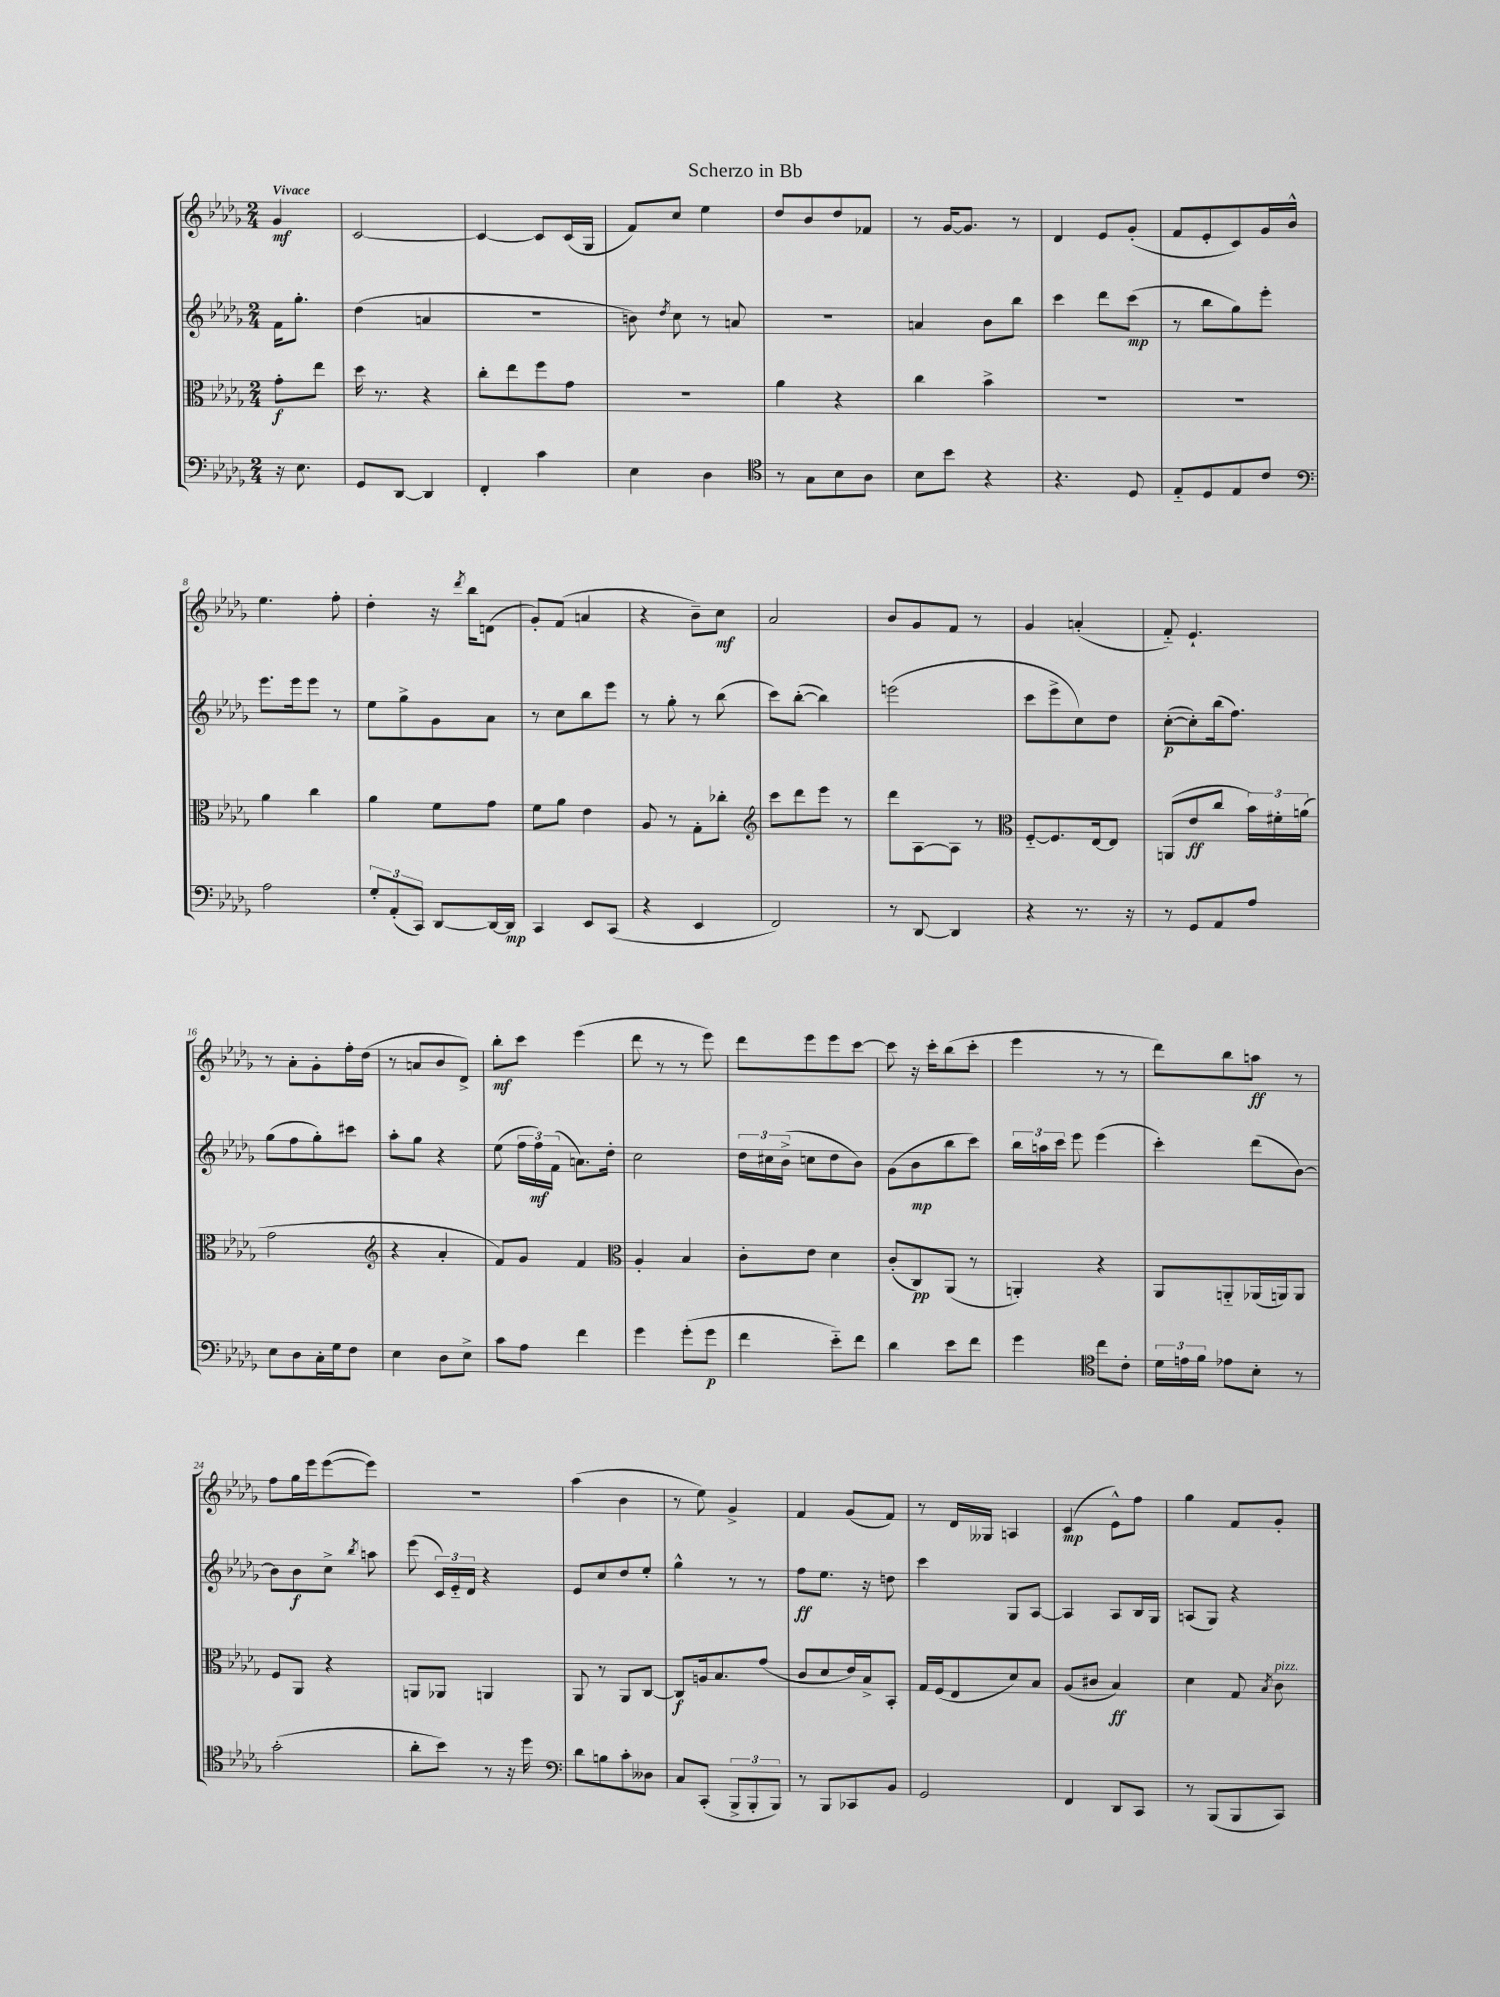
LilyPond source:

\header { title = "Scherzo in Bb" }
<<
\new StaffGroup <<
\new Staff = "s0" {
    \clef treble \key des \major \numericTimeSignature \time 2/4 \partial 4 \tempo "Vivace"
    \autoBeamOff ges'4\mf |
    c'2~ |
    c'4~ c'8[ c'16( ges16] |
    f'8[) c''8] ees''4 |
    des''8[ bes'8 des''8 fes'8] |
    r8 ges'16[~ ges'8.] r8 |
    des'4 ees'8[ ges'8]-.( |
    f'8[ ees'8-. c'8) ges'16 bes'16]-^ |
    ees''4. f''8-. |
    des''4-. r16 \acciaccatura { des'''8 } bes''16[ d'8]( |
    ges'8[-.) f'8]( a'4 |
    r4 bes'8[--) c''8]\mf |
    aes'2 |
    bes'8[ ges'8 f'8] r8 |
    ges'4 a'4-.( |
    f'8-_) ees'4.-! |
    r8 aes'8[-. ges'8-. f''16-. des''16]( |
    r8 a'8[ bes'8 des'8]->) |
    bes''8[-.\mf c'''8] ees'''4( |
    des'''8 r8 r8 ees'''8) |
    des'''8[ ees'''8 ees'''8 c'''8]~ |
    c'''8 r16 c'''16[-. bes''8( c'''8]-. |
    ees'''4 r8 r8 |
    des'''8[) bes''8 a''8]\ff r8 |
    f''8[ ges''16 ees'''16 ees'''8~( ees'''8]) |
    r2 |
    aes''4( bes'4 |
    r8 ees''8) ges'4-> |
    f'4 ges'8[( f'8]) |
    r8 des'16[ geses16] a4 |
    c'4\mp( ees'8[-^) f''8] |
    ges''4 f'8[ ges'8]-. \bar "|." |
}
\new Staff = "s1" {
    \clef treble \key des \major \numericTimeSignature \time 2/4 \partial 4
    \autoBeamOff f'16[ ges''8.]-. |
    des''4( a'4 |
    r2 |
    b'8) \acciaccatura { des''8 } c''8 r8 a'8 |
    R2 |
    a'4 bes'8[ bes''8] |
    c'''4 des'''8[ c'''8]\mp( |
    r8 bes''8[ ges''8) ees'''8]-. |
    ees'''8.[ ees'''16 ees'''8] r8 |
    ees''8[ ges''8-> ges'8 aes'8] |
    r8 c''8[ bes''8 ees'''8] |
    r8 ges''8-. r8 bes''8( |
    c'''8[) bes''8]~-.( bes''4) |
    e'''2( |
    c'''8[ ees'''8-> c''8) des''8] |
    c''8[~-.\p( c''8-.) bes''16( f''8.]) |
    ges''8[( f''8 ges''8-.) cis'''8] |
    aes''8[-. ges''8] r4 |
    ees''8( \tuplet 3/2 { f''16[ f''16\mf) f'16]( } a'8.[) des''16]-. |
    c''2 |
    \tuplet 3/2 { des''16[ cis''16 bes'16]->( } c''8[ des''8 bes'8]) |
    ges'8[( bes'8\mp bes''8 c'''8]) |
    \tuplet 3/2 { bes''16[ a''16 c'''16] } ees'''8 ees'''4( |
    c'''4-.) des'''8[( bes'8]~) |
    bes'8[ bes'8\f c''8]-> \acciaccatura { bes''8 } a''8 |
    ees'''8( \tuplet 3/2 { c'16[) ees'16-_ des'16] } r4 |
    ees'8[ c''8 des''8 ees''8]-. |
    ges''4-^ r8 r8 |
    f''8[\ff ees''8.] r16 d''8 |
    c'''4 ges8[ aes8]~ |
    aes4 aes8[ bes16 ges16] |
    a8[( ges8]) r4 \bar "|." |
}
\new Staff = "s2" {
    \clef alto \key des \major \numericTimeSignature \time 2/4 \partial 4
    \autoBeamOff ges'8[-.\f ees''8] |
    des''16 r8. r4 |
    c''8[-. ees''8 f''8 ges'8] |
    R2 |
    aes'4 r4 |
    c''4 bes'4-> |
    R2 |
    R2 |
    aes'4 c''4 |
    aes'4 f'8[ ges'8] |
    f'8[ aes'8] ees'4 |
    aes8 r8 ges8[-. ces''8]-. |
    \clef treble c'''8[ des'''8 ees'''8] r8 |
    des'''8[ aes8~ aes8] r8 |
    \clef alto f8[~-_ f8. ees16~ ees8] |
    a,8[( ees'8\ff c''8] \tuplet 3/2 { bes'16[) fis'16-. a'16]( } |
    ges'2 |
    \clef treble r4 aes'4-. |
    f'8[) ges'8] f'4 |
    \clef alto aes4-. bes4 |
    c'8[-. ees'8] des'4 |
    c'8[-.( c8\pp) aes,8]( r8 |
    a,4-.) r4 |
    aes,8[ a,8-_ aes,16( a,16) a,8] |
    f8[ aes,8] r4 |
    a,8[ aes,8] a,4 |
    aes,8 r8 aes,8[ c8]~ |
    c8[\f a16 bes8. ges'8]( |
    c'8[ des'8 ees'16) bes16-> bes,8]-. |
    ges16[ f16( ees8 des'8) bes8] |
    aes8[( cis'8] bes4\ff) |
    des'4 ges8 \acciaccatura { bes8 } c'8^\markup { \italic "pizz." } \bar "|." |
}
\new Staff = "s3" {
    \clef bass \key des \major \numericTimeSignature \time 2/4 \partial 4
    \autoBeamOff r16 ees8. |
    ges,8[ des,8]~ des,4 |
    f,4-. c'4 |
    ees4 des4 |
    \clef tenor r8 ges8[ bes8 aes8] |
    bes8[ bes'8] r4 |
    r4. des8 |
    ees8[-_ des8 ees8 c'8] |
    \clef bass aes2 |
    \tuplet 3/2 { ges8[-. aes,8-.( c,8]) } des,8[~ des,16~ des,16]\mp |
    c,4 ees,8[ c,8]( |
    r4 ees,4 |
    f,2) |
    r8 des,8~ des,4 |
    r4 r8. r16 |
    r8 ges,8[ aes,8 aes8] |
    ees8[ des8 c16-. ges16 f8] |
    ees4 des8[ ees8]-> |
    c'8[ aes8] f'4 |
    ges'4 ges'8[-.( ges'8]\p |
    f'4 ees'8[-_) f'8] |
    des'4 ees'8[ f'8] |
    ges'4 \clef tenor c''8[ c'8]-. |
    \tuplet 3/2 { des'16[ e'16 f'16] } ees'8[ bes8]-. r8 |
    ges'2-.( |
    aes'8[-. bes'8]) r8 r16 des''16 |
    \clef bass des'8[ b8 c'8-. deses8] |
    c8[ c,8]-.( \tuplet 3/2 { bes,,8[-> bes,,8-. bes,,8]) } |
    r8 bes,,8[ ces,8 bes,8] |
    ges,2 |
    f,4 des,8[ c,8] |
    r8 bes,,8[( bes,,8 c,8]) \bar "|." |
}
>>
>>
